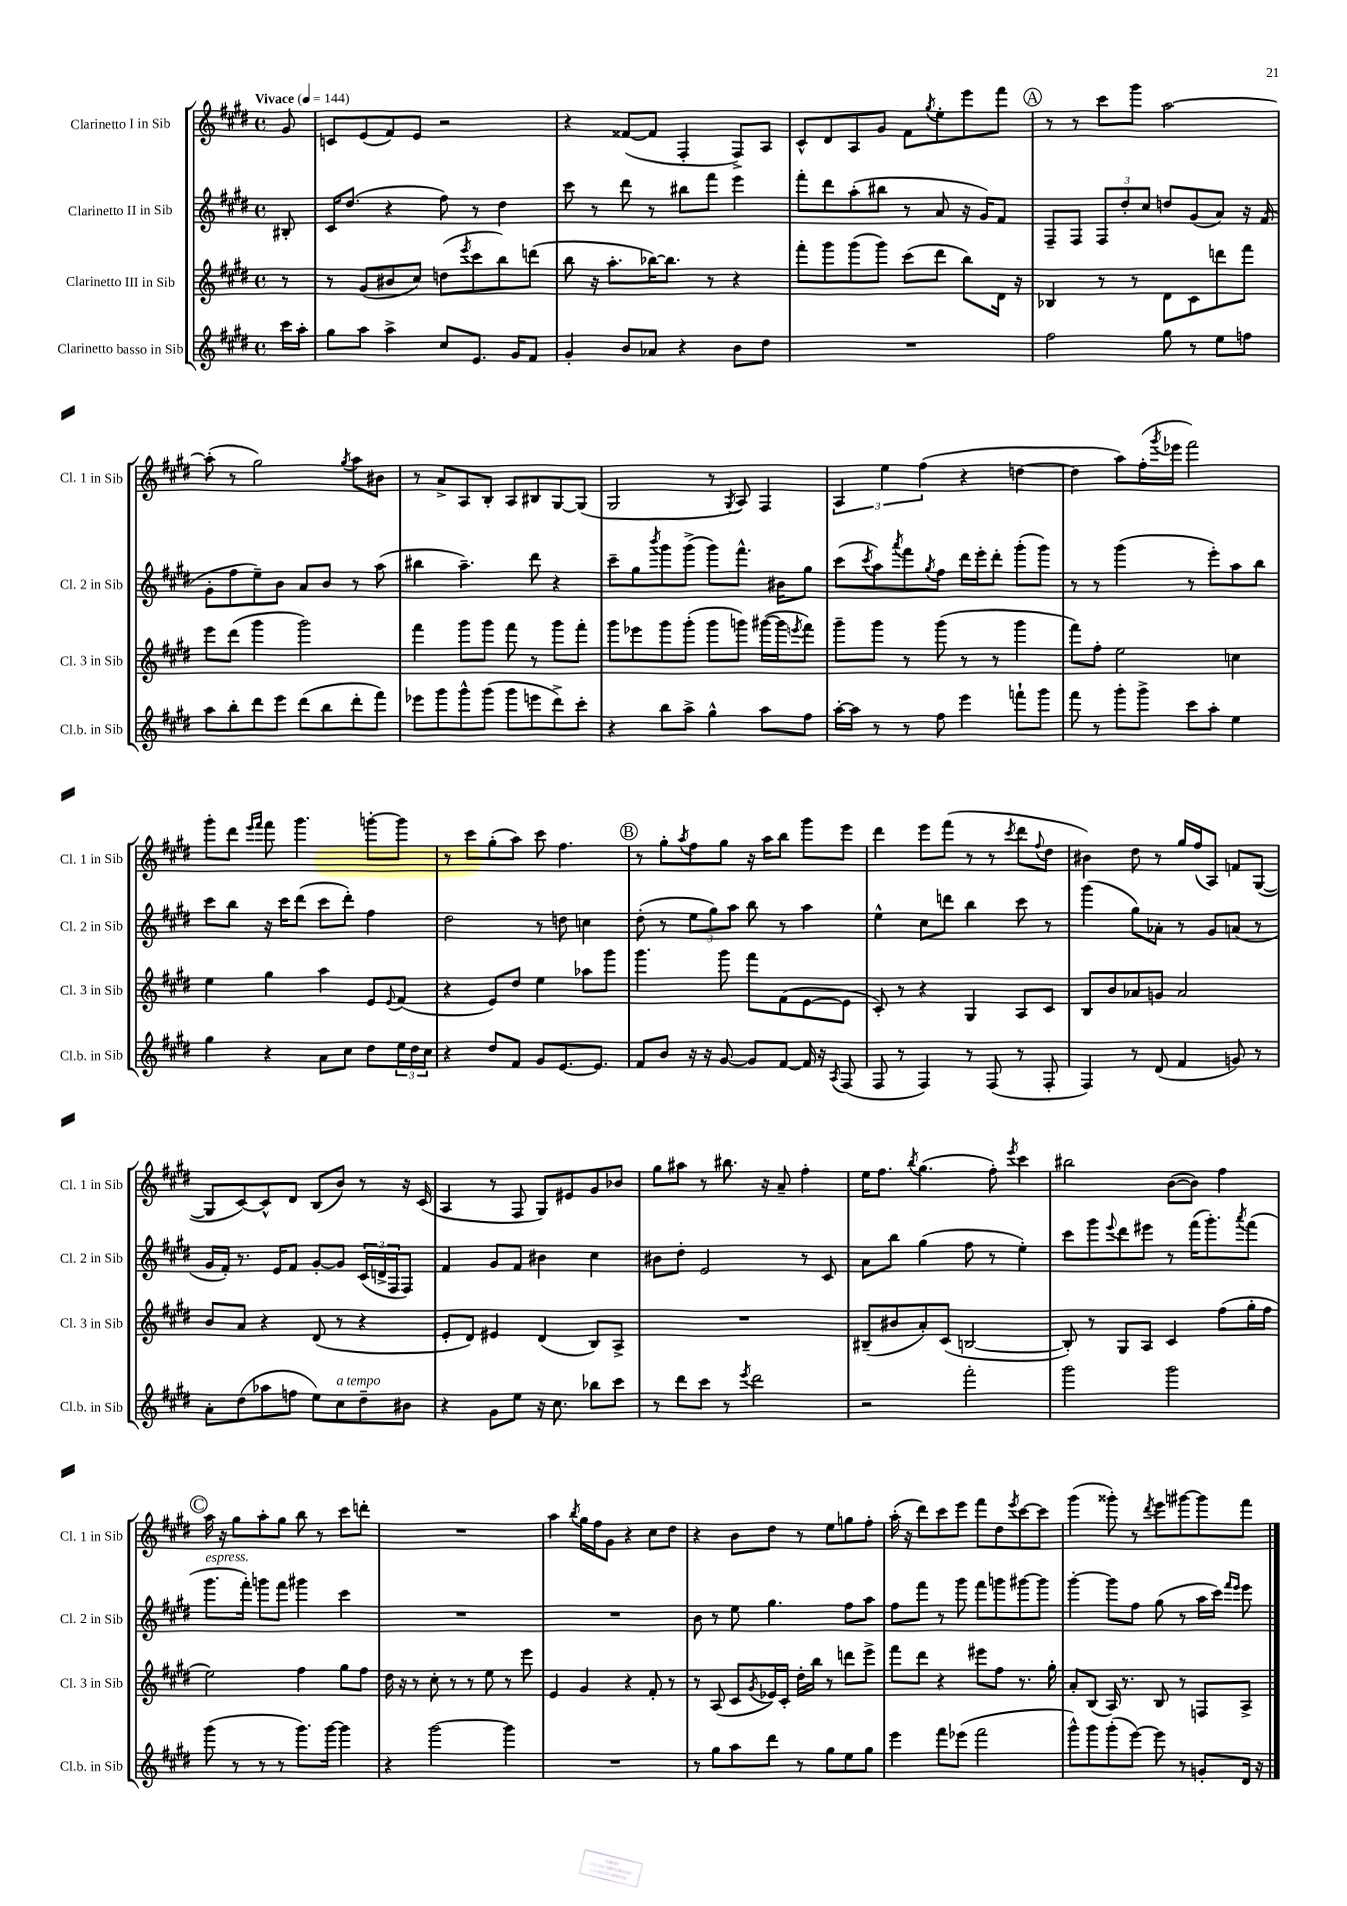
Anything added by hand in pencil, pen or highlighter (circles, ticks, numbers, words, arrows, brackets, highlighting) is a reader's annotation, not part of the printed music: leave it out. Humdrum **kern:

**kern	**kern	**kern	**kern
*staff4	*staff3	*staff2	*staff1
*clefG2	*clefG2	*clefG2	*clefG2
*k[f#c#g#d#]	*k[f#c#g#d#]	*k[f#c#g#d#]	*k[f#c#g#d#]
*M4/4	*M4/4	*M4/4	*M4/4
*met(c)	*met(c)	*met(c)	*met(c)
*MM144	*MM144	*MM144	*MM144
16ccc#	8r	8B#'	8g#
16aa'	.	.	.
=	=	=	=
8gg#	8r	16c#	8c
.	.	(8.dd#	.
8aa	(8g#	.	(8e
4aa^	8b#	4r	8f#)
.	8cc#)	.	8e
8cc#	(8dd	8ff#)	2r
.	8qeee	.	.
8.e	8ccc#	8r	.
.	8bb)	4dd#	.
16g#	.	.	.
8f#	(8ddd	.	.
=	=	=	=
4g#'	8bb	8ccc#	4r
.	16r	8r	.
.	8.aa'	.	.
8b	.	8ddd#	([8f##
8a-	[16bb-)	8r	8f##]
.	8.bb-]	.	.
4r	.	8bb#	4F#'
.	8r	8fff#	.
8b	4r	4eee	8F#^)
8dd#	.	.	8A
=	=	=	=
1r	8fff#'	8fff#'	8c#^^
.	8ggg#	8ddd#	8d#
.	(8ggg#	(8aa'	8A
.	8ggg#)	8bb#	8g#
.	(8ccc#	8r	8f#
.	.	.	8qgg#
.	8ddd#	8a	8ee'
.	8bb)	16r	8eee
.	.	16g#)	.
.	16d#	8f#	8fff#
.	16r	.	.
=	=	=	=
2ff#	4B-	8F#~	8r
.	.	8F#	8r
.	8r	12F#	8ccc#
.	.	12dd#'	.
.	8r	.	8ggg#
.	.	12cc#	.
8gg#	8d#	8dd	[2aa
8r	8c#	(8g#	.
8ee	8ddd	8a)	.
8ff	8fff#	16r	.
.	.	(16f#	.
=	=	=	=
8aa	8eee	8g#'	(8aa']
8bb'	(8ddd#	8ff#	8r
8ddd#	4ggg#	8ee~)	2gg#)
8eee	.	8b	.
(8ddd#	2ggg#)	8a	.
8bb	.	8b	.
.	.	.	8qgg#
8ddd#'	.	8r	8aa
8fff#)	.	(8aa	8b#
=	=	=	=
8eee-	4fff#	4bb#	8r
8ggg#	.	.	8a^
8ggg#^^	8ggg#	4.aa~)	8A
(8ggg#	8ggg#	.	8B'
8ggg#	8fff#	.	8A
8eee	8r	8ddd#	8B#
8ddd#^)	8ggg#	4r	[8G#
8ccc#'	8fff#'	.	(8G#]
=	=	=	=
4r	8ggg#	8ccc#~	2G#
.	8eee-	8gg#	.
.	.	8qbbb	.
8bb	8ggg#	8ggg#	.
8aa^	(8ggg#'	(8ggg#^	.
4gg#^^	8ggg#	8ggg#)	8r
.	.	.	8qG#
.	8ggg)	8.fff#^^	8A)
8aa	([16ggg#	.	4F#
.	16ggg#]	16b#	.
.	8qeee	.	.
8ff#	8fff#)	8gg#	.
=	=	=	=
[16aa'	8ggg#~	(8ccc#	6A
16aa]	.	.	.
.	.	8qccc#	.
8r	8ggg#	8aa)	.
.	.	.	6ee
.	.	8qaaa	.
8r	8r	8fff#	.
.	.	.	(6ff#
.	.	8qgg#	.
8ff#	(8ggg#	8ff#	.
4eee	8r	16ddd#	4r
.	.	16eee'	.
.	8r	8ddd#'	.
8fff`	4ggg#	(8ggg#'	[4dd
8ggg#	.	8ggg#)	.
=	=	=	=
8fff#	8fff#)	8r	4dd]
8r	8ff#'	8r	.
8ggg#'	2ee	(4ggg#	8aa)
8ggg#^	.	.	(16ff#'
.	.	.	8qggg#
.	.	.	16eee-
8ccc#	.	8r	2fff#)
8aa'	.	8eee')	.
4ee	4cc	8aa	.
.	.	8bb	.
=	=	=	=
4gg#	4ee	8ccc#	8ggg#'
.	.	8bb	8ddd#
.	.	.	16qqeee
.	.	.	16qqfff#
4r	4gg#	16r	8fff#
.	.	16ccc#	.
.	.	(8ddd#	4.ggg#
8a	4aa	8ccc#	.
8cc#	.	8ddd#')	.
8dd#	8e	4ff#	[8ggg'
.	8qqe	.	.
24ee	(8f#	.	8ggg]
24dd#	.	.	.
24cc#	.	.	.
=	=	=	=
4r	4r	2dd#	8r
.	.	.	8ccc#
8dd#	8e)	.	(8gg#'
8f#	8dd#	.	8aa)
8g#	4ee	8r	8ccc#
[8.e	.	8dd	4.ff#
.	8aa-	4cc	.
8.e]	.	.	.
.	8ggg#	.	.
=	=	=	=
8f#	4.ggg#	(8dd#'	8r
8b	.	8r	8gg#'
.	.	.	8qaa
16r	.	12ee	8ff#
16r	.	.	.
.	.	12gg#)	.
[8g#	8ggg#	.	8gg#
.	.	12aa	.
8g#]	8fff#	8bb	16r
.	.	.	16aa
[8f#	(8f#	8r	8bb
16f#]	[8e	4aa	8ggg#
16r	.	.	.
8qA	.	.	.
(8F#	8e]	.	8eee
=	=	=	=
8F#	8c#')	4ee^^	4ddd#
8r	8r	.	.
4F#)	4r	8cc#	8eee
.	.	8ddd	(8fff#
8r	4G#	4bb	8r
(8F#	.	.	8r
.	.	.	8qccc#
8r	8A	8ccc#	8ddd#
.	.	.	8qqff#
8F#'	8c#	8r	8dd#
=	=	=	=
4F#)	8B	(4ggg#	4b#)
.	8b	.	.
8r	8a-	8gg#)	8dd#
(8d#	8g	8a-'	8r
4f#	2a-	8r	16gg#
.	.	.	(16ff#
.	.	8g#	8A)
8g)	.	(8a	8f
8r	.	8r	([8G#
=	=	=	=
8a'	8b	16g#	8G#]
.	.	16f#')	.
(8dd#	8a	8.r	[8c#)
8aa-	4r	.	8c#^^]
.	.	16e	.
8ff	.	8f#	8d#
8ee)	(8d#	[8g#'	(8B
8cc#	8r	8g#]	8b)
8dd#~	4r	(24c#	8r
.	.	24d^	.
.	.	24F#	.
8b#	.	8F#)	16r
.	.	.	(16c#
=	=	=	=
4r	8e'	4f#	4A
.	8d#)	.	.
8g#	4e#	8g#	8r
8ee	.	8f#	8F#
16r	(4d#	4b#	8G#)
8.cc#	.	.	.
.	.	.	8e#
8bb-	8B)	4cc#	8g#
8ccc#	8A^	.	8b-
=	=	=	=
8r	1r	8b#	8gg#
8ddd#	.	8dd#'	8aa#
8ccc#	.	2e	8r
8r	.	.	8.bb#
8qeee	.	.	.
2ddd#	.	.	.
.	.	.	16r
.	.	.	8a~
.	.	8r	4ff#'
.	.	8c#	.
=	=	=	=
2r	(8B#~	8a	16ee
.	.	.	8.ff#
.	8b#	8bb	.
.	.	.	8qbb
.	8a')	(4gg#	(4.gg#
.	(8c#	.	.
2fff#'	[2B	8ff#	.
.	.	8r	8ff#')
.	.	.	8qeee
.	.	4ee')	4ccc#
=	=	=	=
2ggg#	8B'])	8ccc#	2bb#
.	8r	8ggg#	.
.	.	8qqeee	.
.	8G#	8ddd#	.
.	8A	8eee#	.
2ggg#	4c#	8r	([8b
.	.	(16fff#	8b])
.	.	8.ggg#')	.
.	(8ff#	.	4ff#
.	.	8qaaa	.
.	16gg#'	(8fff#	.
.	16ff#	.	.
=	=	=	=
(8ggg#	2ee)	8.ggg#	16aa
.	.	.	16r
8r	.	.	8gg#
.	.	16fff#')	.
8r	.	8ggg	8aa'
8r	.	8fff#	8gg#
8.ggg#)	4ff#	4ggg#	8bb
.	.	.	8r
[16ggg#	.	.	.
4ggg#]	8gg#	4ccc#	8ccc#
.	8ff#	.	8ddd'
=	=	=	=
4r	16dd#	1r	1r
.	16r	.	.
.	8r	.	.
[2ggg#	8cc#'	.	.
.	8r	.	.
.	8r	.	.
.	8ee	.	.
4ggg#]	8r	.	.
.	8eee	.	.
=	=	=	=
1r	4e	1r	4aa
.	.	.	8qbb
.	4g#	.	16gg#
.	.	.	16ff#
.	.	.	8g#
.	4r	.	4r
.	8f#'	.	8cc#
.	8r	.	8dd#
=	=	=	=
8r	8r	8b	4r
8gg#	(8A	8r	.
8aa	8c#	8ee	8b
.	8qg#	.	.
8ddd#	16e-)	4.gg#	8dd#
.	16c#'	.	.
8r	16dd#'	.	8r
.	16bb	.	.
8gg#	8r	.	8ee
8ee	8ddd	8ff#	8gg
8gg#	8eee^	8aa	8ff#'
=	=	=	=
4eee	8fff#	8ff#	(16aa'
.	.	.	16r
.	8ddd#	8fff#	8ddd#)
8fff#	4r	8r	8ccc#
(8eee-	.	8ggg#	8eee
2fff#	8eee#	8fff#	8fff#
.	8ff#	8ggg	8dd#
.	.	.	8qeee
.	8.r	[8ggg#	[8ccc#
.	.	8ggg#]	8ccc#]
.	16gg#'	.	.
=	=	=	=
8ggg#^^)	8a'	[4ggg#'	(4ggg#
8ggg#	(8B	.	.
(8ggg#'	16A)	8ggg#]	8ggg##')
.	8.r	.	.
[8eee)	.	8ff#	8r
.	.	.	8qddd#
8eee]	8B	(8gg#	8eee
8r	8r	8r	[8ggg#
8g'	8F	16aa	8ggg#]
.	.	16ccc#)	.
.	.	16qqfff#	.
.	.	16qqeee	.
16d#	8A^	8eee	8fff#
16r	.	.	.
==	==	==	==
*-	*-	*-	*-
